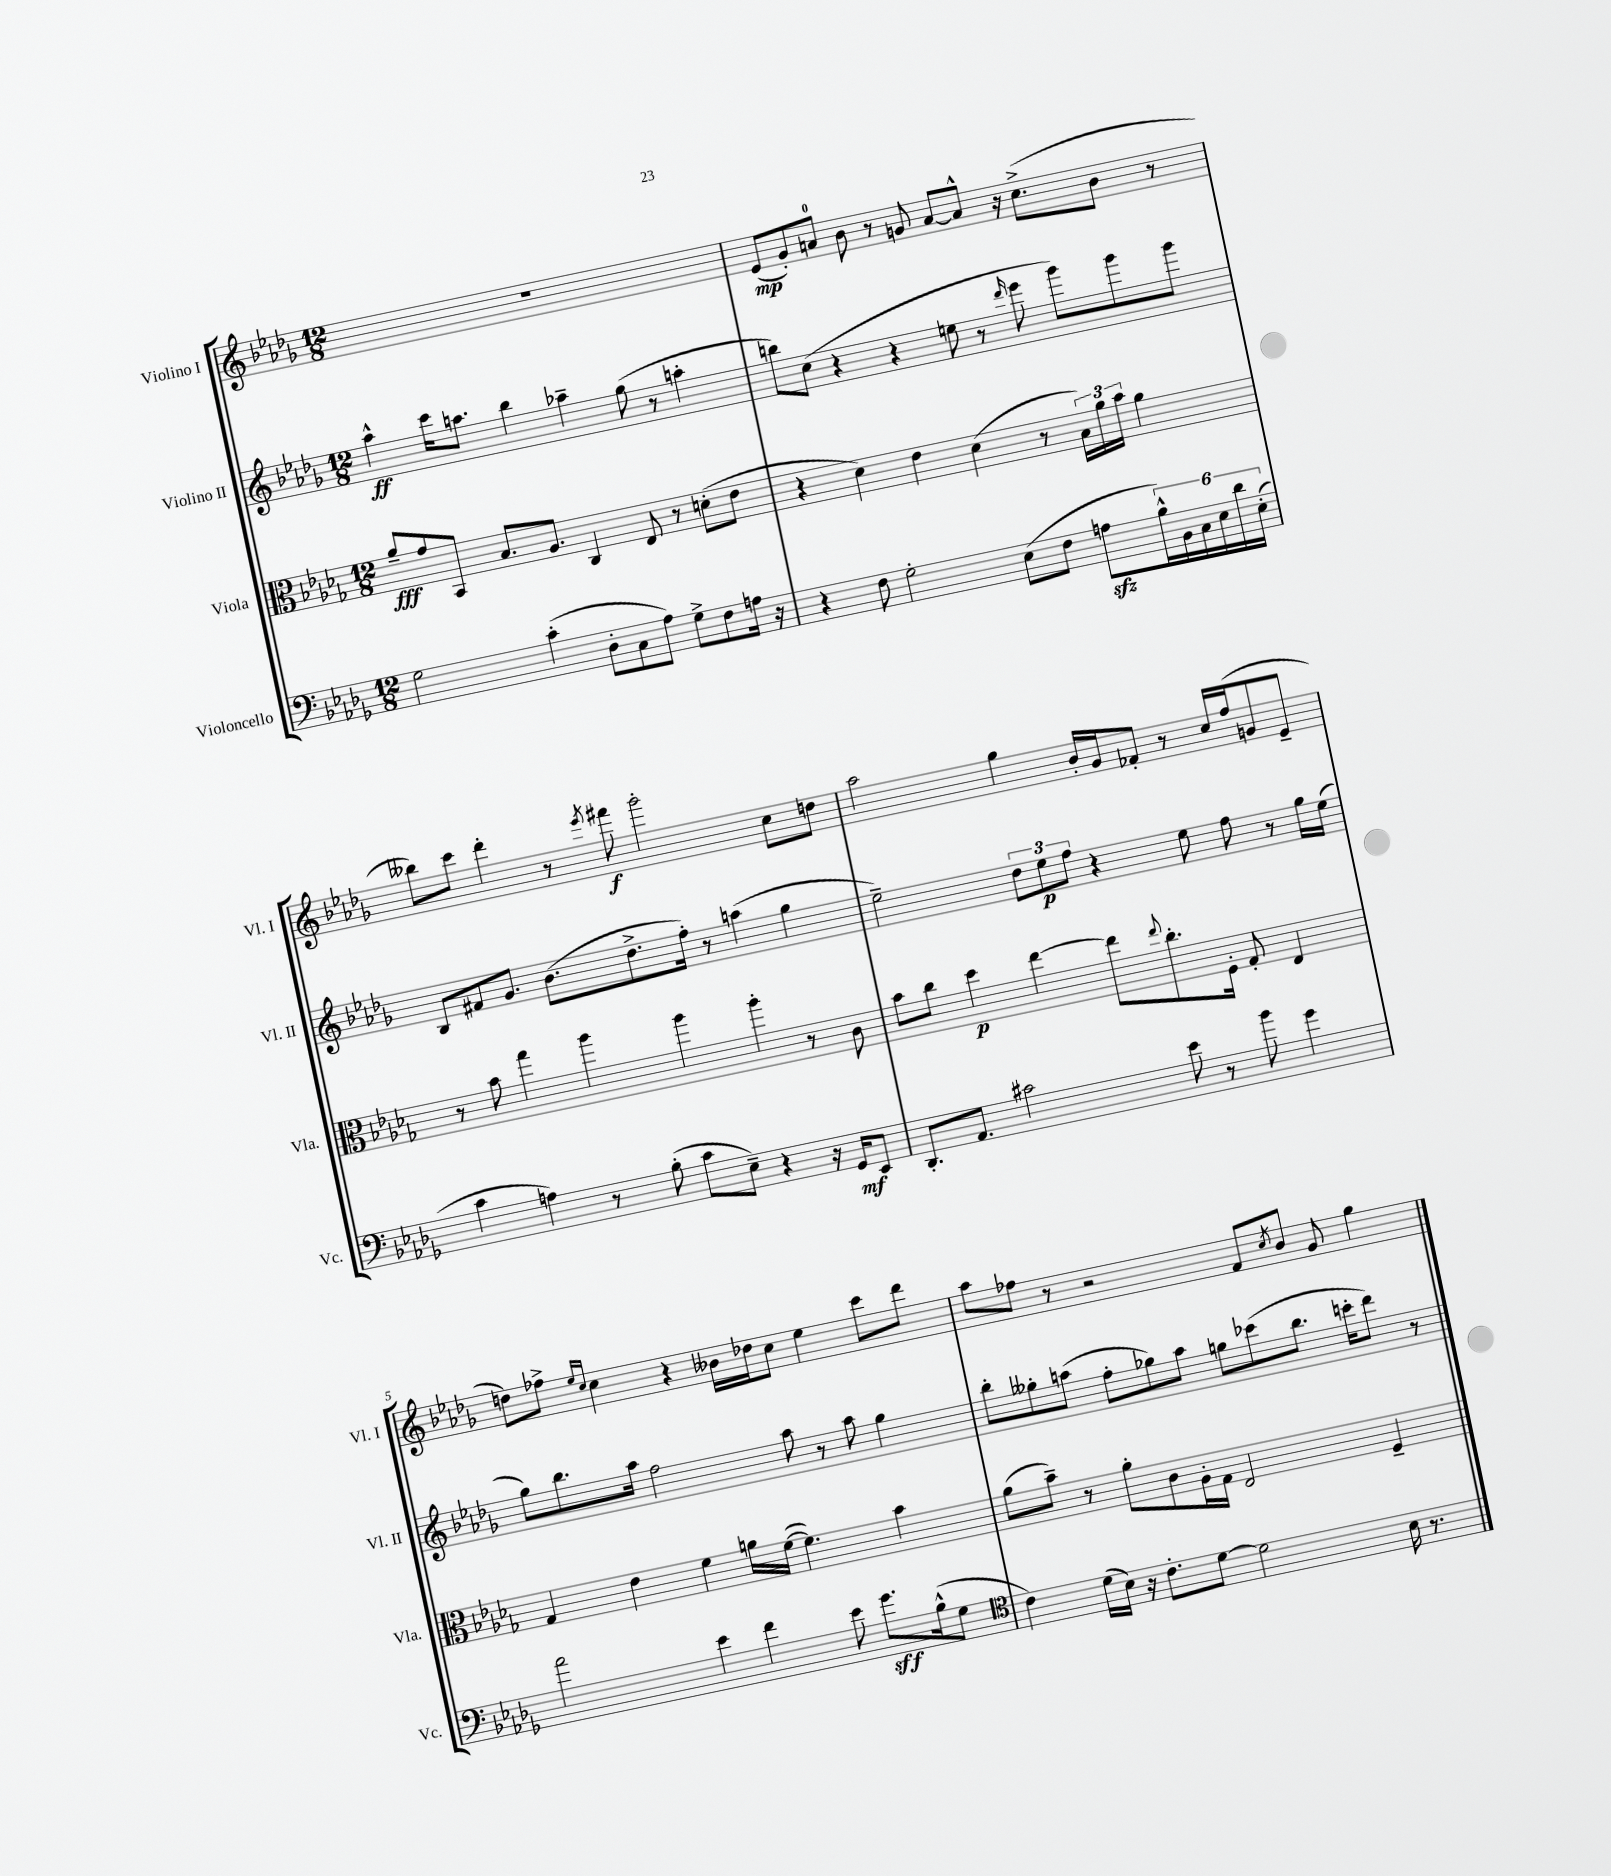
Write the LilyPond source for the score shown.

<<
\new StaffGroup <<
\new Staff = "s0" \with { instrumentName = "Violino I" shortInstrumentName = "Vl. I" } {
    \clef treble \key des \major \numericTimeSignature \time 12/8
    R1. |
    ees'8\mp( ges'8-.) a'8-0 bes'8 r8 g'8 a'8~ a'8-^ r16 c''8.->( bes'8 r8 |
    beses''8) c'''8 des'''4-. r8 \acciaccatura { ees'''8 } fis'''8\f ges'''2-. c''8 d''8 |
    aes''2 ges''4 bes'16-. ges'16 fes'8-. r8 c''16 f''16( g'8 ees'8-- |
    d''8) fes''8-> \grace { ees''16 c''16 } c''4 r4 beses'16 des''16 c''8 ees''4 c'''8 des'''8 |
    aes''8 fes''8 r8 r2 f'8 \acciaccatura { c''8 } bes'8 ges'8 ges''4 \bar "|." |
}
\new Staff = "s1" \with { instrumentName = "Violino II" shortInstrumentName = "Vl. II" } {
    \clef treble \key des \major \numericTimeSignature \time 12/8
    aes''4-^\ff c'''16 a''8. bes''4 aes''4-- ges''8( r8 a''4-. |
    b''8) c''8( r4 r4 e''8 r8 \grace { des'''16 } ees'''8 ges'''8) ges'''8 ges'''8 |
    bes8 fis'8 ges'8. bes'8.( des''8.-> f''16-.) r8 a''4( ges''4 |
    ees''2--) \tuplet 3/2 { des''8 ees''8\p f''8 } r4 ees''8 f''8 r8 ges''16 ees''16( |
    ges''8) bes''8. aes''16 f''2 aes''8 r8 aes''8 ges''4 |
    bes''8-. geses''8-. a''8( f''8-. ges''8) a''8 g''8 ces'''8( bes''8. c'''16-. des'''8) r8 \bar "|." |
}
\new Staff = "s2" \with { instrumentName = "Viola" shortInstrumentName = "Vla." } {
    \clef alto \key des \major \numericTimeSignature \time 12/8
    aes'8--\fff ges'8 bes,8 bes8. aes8. c4 ees8 r8 d'8-.( ees'8 |
    r4 des'4) ees'4 des'4( r8 \tuplet 3/2 { bes16) aes'16 bes'16 } aes'4 |
    r8 bes'8 ges''4 aes''4 aes''4 aes''4-. r8 c'8 |
    bes'8 c''8 des''4\p ees''4~ ees''8 \appoggiatura { ees''8 } c''8.-. f16-. ges8-. ees4 |
    ges4 ees'4 f'4 a'16 f'16~( f'4.) bes'4 |
    aes'8( bes'8--) r8 aes'8-. c'8 aes16-. ges16 ees2 f4-- \bar "|." |
}
\new Staff = "s3" \with { instrumentName = "Violoncello" shortInstrumentName = "Vc." } {
    \clef bass \key des \major \numericTimeSignature \time 12/8
    ges2 c'4-.( des8-. c8 aes8) ges8-> f8 a16 r16 |
    r4 f8 ges2-. ees8( f8 a8\sfz \tuplet 6/4 { bes16-^) bes,16 c16 ees16 des'16 ees16-.( } |
    c'4 a4) r8 bes8-.( c'8 ees8--) r4 r16 ges,16\mf ees,8 |
    des,8.-. aes,8. cis'2 ees'8 r8 bes'8 ges'4 |
    aes'2 ees'4 f'4 ees'8 ges'8.\sff bes16-^( ges8 |
    \clef tenor c'4) des'16( bes16) r16 c'8.-. des'8~ des'2 bes16 r8. \bar "|." |
}
>>
>>
\layout { \context { \Score \override BarNumber.break-visibility = ##(#f #t #t) barNumberVisibility = #(every-nth-bar-number-visible 5) } }
